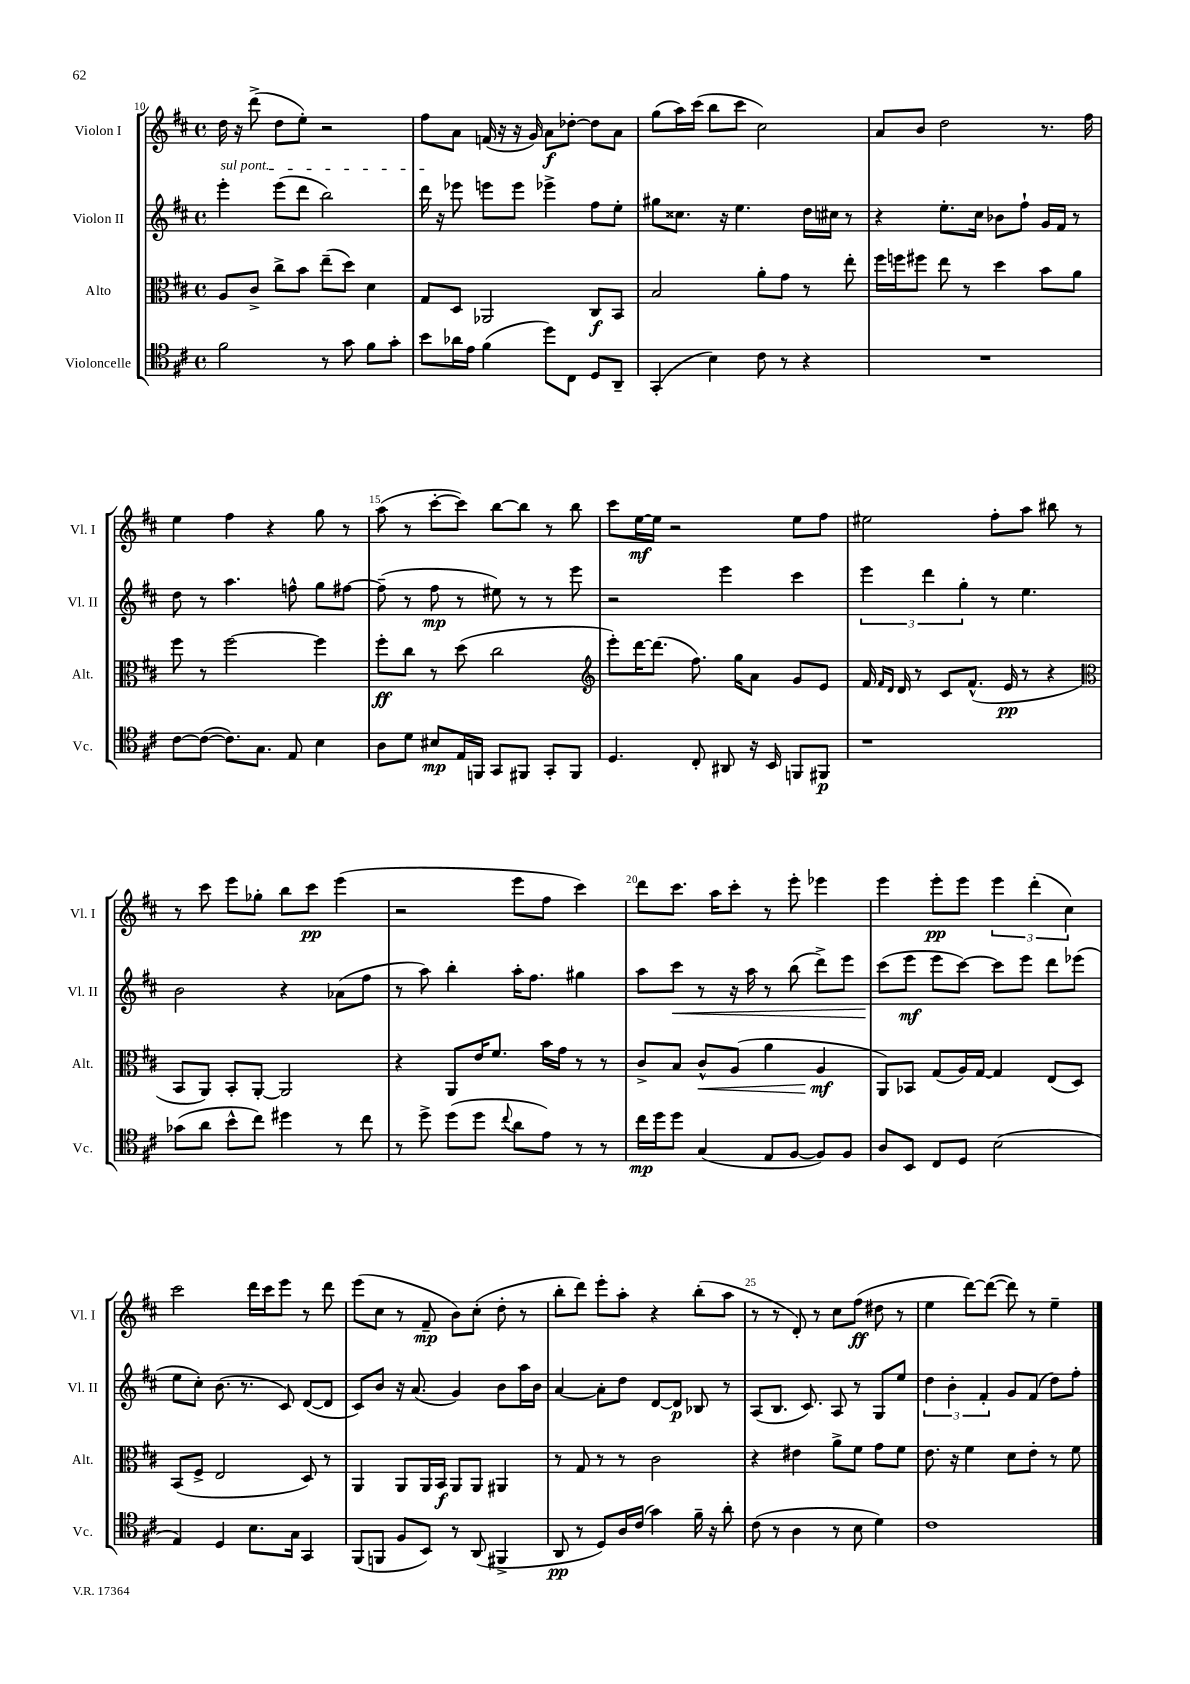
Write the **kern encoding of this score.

**kern	**kern	**kern	**kern
*staff4	*staff3	*staff2	*staff1
*clefC4	*clefC3	*clefG2	*clefG2
*k[f#c#]	*k[f#c#]	*k[f#c#]	*k[f#c#]
*M4/4	*M4/4	*M4/4	*M4/4
*met(c)	*met(c)	*met(c)	*met(c)
2f#	8A	4eee'	16dd
.	.	.	16r
.	8c#^	.	(8ddd^
.	8cc#^	(8eee	8dd
.	8b	8ddd	8ee')
8r	(8ee~	2bb)	2r
8g	8dd)	.	.
8f#	4d	.	.
8g'	.	.	.
=	=	=	=
8b	8G	16ddd	8ff#
.	.	16r	.
16a-	8D	8eee-	8a
16e	.	.	.
(4f#	2AA-	8eee	(16f
.	.	.	16r
.	.	8eee	16r
.	.	.	16g)
8dd)	.	4eee-^	8a
8C#	.	.	[8dd-'
8D	8C#	8ff#	8dd-]
8AA~	8BB	8ee'	8a
=	=	=	=
(4GG'	2B	8gg#	(8gg
.	.	8.cc##	16aa)
.	.	.	(16ccc#
4B)	.	.	8bb
.	.	16r	.
.	.	4.ee	8ccc#
8c#	8a'	.	2cc#)
8r	8g	.	.
4r	8r	16dd	.
.	.	16cc#	.
.	8ee'	8r	.
=	=	=	=
1r	16ff#	4r	8a
.	16ff	.	.
.	8ff#	.	8b
.	8ee	8.ee'	2dd
.	8r	.	.
.	.	16cc#	.
.	4dd	8b-	.
.	.	8ff#`	.
.	8b	16g	8.r
.	.	16f#	.
.	8a	8r	.
.	.	.	16ff#
=	=	=	=
[8c#	8ff#	8dd	4ee
(8c#_	8r	8r	.
8.c#])	[2ff#	4.aa	4ff#
8.G	.	.	.
.	.	.	4r
8E	.	8ff^^	.
4B	4ff#]	8gg	8gg
.	.	[8ff#	8r
=	=	=	=
8A	8ff#'	(8ff#~]	(8aa
8d	8cc#	8r	8r
8B#	8r	8ff#	[8ccc#'
16E	(8dd	8r	8ccc#])
16FF	.	.	.
8GG	2cc#	8ee#)	[8bb
8FF#	.	8r	8bb]
8GG'	.	8r	8r
8FF#	.	8eee	8bb
=	=	=	=
*	*clefG2	*	*
4.D	8eee')	2r	8ccc#
.	[16ddd	.	[16ee
.	(8.ddd]	.	16ee]
.	.	.	2r
8C#'	8.ff#)	.	.
8AA#	.	4eee	.
.	16gg	.	.
16r	8a	.	.
16BB	.	.	.
8FF	8g	4ccc#	8ee
8FF#	8e	.	8ff#
=	=	=	=
1r	16f#	6eee	2ee#
.	16qqf#	.	.
.	16qqd	.	.
.	16d	.	.
.	8r	.	.
.	.	6ddd	.
.	8c#	.	.
.	.	6gg'	.
.	(8.f#^^	.	.
.	.	8r	8ff#'
.	16e	.	.
.	8r	4.ee	8aa
.	4r	.	8bb#
.	.	.	8r
=	=	=	=
*	*clefC3	*	*
(8g-	8BB	2b	8r
8a	8AA)	.	8ccc#
8b^^	8BB'	.	8eee
8cc#)	[8AA'	.	8gg-'
4dd#	2AA]	4r	8bb
.	.	.	8ccc#
8r	.	(8a-	(4eee
8cc#	.	8ff#	.
=	=	=	=
8r	4r	8r	2r
8dd^	.	8aa)	.
(8dd	8AA	4bb'	.
8dd	16e	.	.
.	8.f#	.	.
8qqcc#	.	.	.
8a	.	16aa'	8eee
.	.	8.ff#	.
8e)	16b	.	8ff#
.	16g	.	.
8r	8r	4gg#	4ccc#)
8r	8r	.	.
=	=	=	=
16cc#	8c#^	8aa	8ddd
16dd	.	.	.
8dd	8B	8ccc#	8.ccc#
(4G	8c#^^	8r	.
.	.	.	16aa
.	(8A	16r	8ccc#'
.	.	16aa	.
8E	4a	8r	8r
[8F#	.	(8bb	8eee'
8F#])	4A	8ddd^)	4eee-
8F#	.	8eee	.
=	=	=	=
8A	8AA)	(8ccc#	4eee
8BB	8BB-	8eee	.
8C#	(8G	8eee	8eee'
8D	16A)	[8ccc#)	8eee
.	[16G	.	.
(2B	4G]	8ccc#]	6eee
.	.	8eee	.
.	.	.	(6ddd'
.	(8E	8ddd	.
.	.	.	6cc#)
.	8D)	(8eee-	.
=	=	=	=
4E)	(8BB	8ee	2ccc#
.	8F#^	8cc#')	.
4D	2E	(8.b	.
.	.	8.r	.
8.B	.	.	16ddd
.	.	.	16ccc#
.	.	8c#)	8eee
16G	.	.	.
4GG	8D)	([8d	8r
.	8r	8d]	8ddd
=	=	=	=
(8FF#	4AA	8c#)	(8eee
8FF	.	8b	8cc#
8F#	8AA	16r	8r
.	.	(8.a	.
8BB)	16AA	.	8f#~
.	16BB	.	.
8r	8AA	4g)	8b)
(8AA	8AA	.	(8cc#'
4FF#^	4AA#	8b	8dd'
.	.	16aa	8r
.	.	16b	.
=	=	=	=
8AA	8r	[4a	8bb'
8r	8G	.	8ddd)
8D)	8r	8a']	8eee'
16A	8r	8dd	8aa'
(16c#	.	.	.
4g)	2c#	[8d	4r
.	.	8d]	.
16f#~	.	8B-	(8bb'
16r	.	.	.
8a'	.	8r	8aa
=	=	=	=
(8c#	4r	(8A	8r
8r	.	8.B	8r
4A	4e#	.	8d')
.	.	8.c#)	.
.	.	.	8r
8r	8a^	8A	8cc#
8B	8f#	8r	(8ff#
4d)	8g	8G	8dd#
.	8f#	8ee	8r
=	=	=	=
1c#	8.e	6dd	4ee
.	.	6b'	.
.	16r	.	.
.	4f#	.	[8ddd)
.	.	6f#'	.
.	.	.	(8ddd_
.	8d	8g	8ddd])
.	8e'	(8f#	8r
.	8r	8dd)	4ee~
.	8f#	8ff#'	.
==	==	==	==
*-	*-	*-	*-
